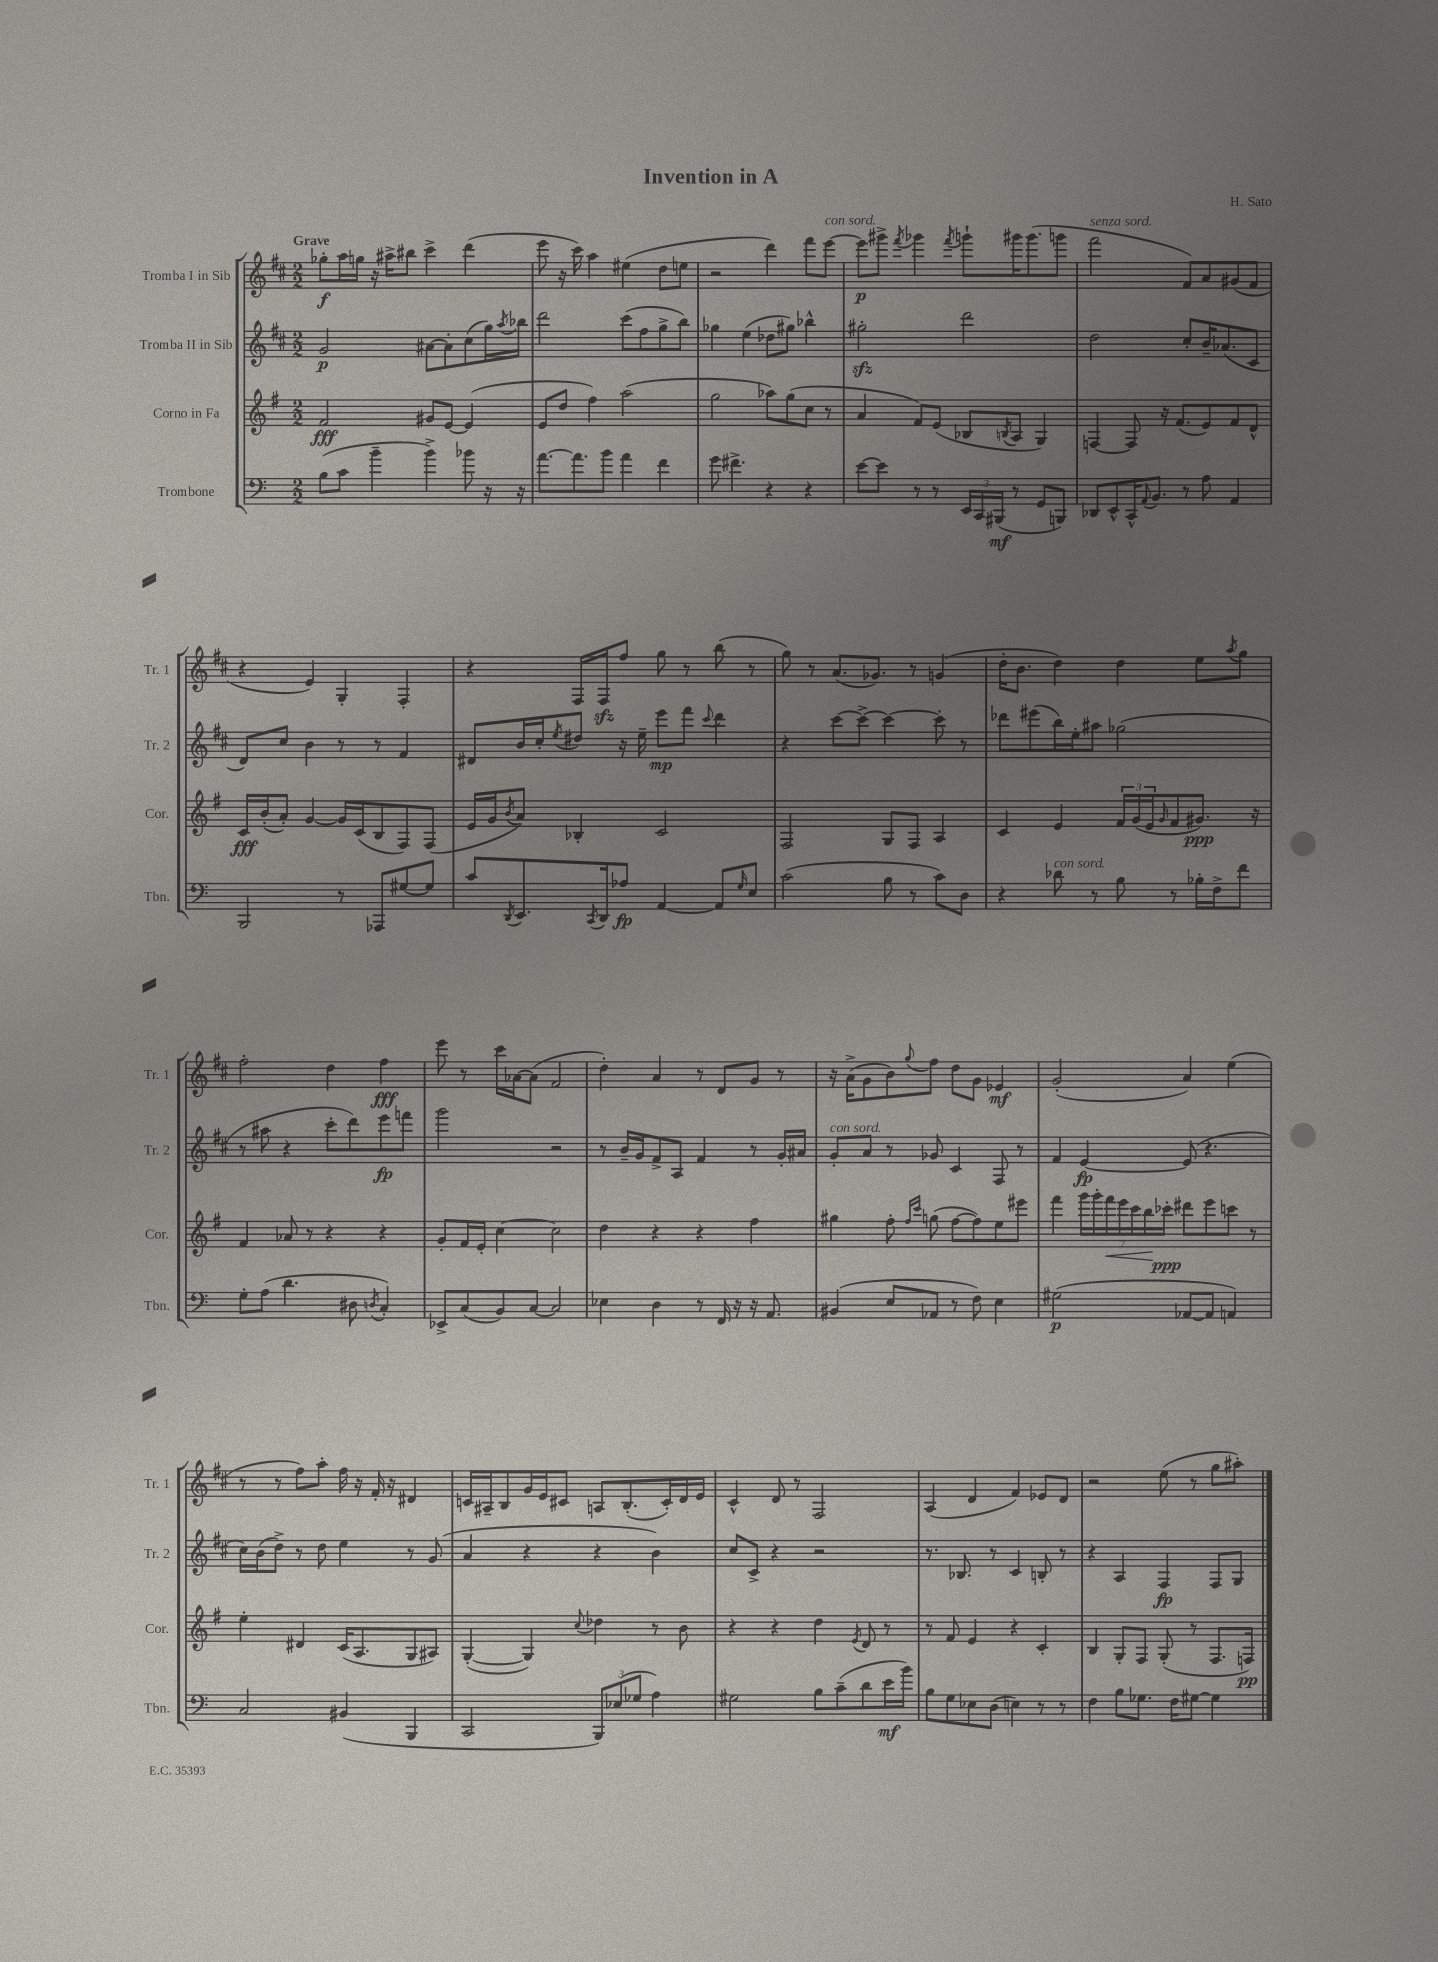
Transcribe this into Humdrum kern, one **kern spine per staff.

**kern	**dynam	**kern	**dynam	**kern	**dynam	**kern	**dynam
*part4	*part4	*part3	*part3	*part2	*part2	*part1	*part1
*staff4	*staff4	*staff3	*staff3	*staff2	*staff2	*staff1	*staff1
*I"Trombone	*	*I"Corno in Fa	*	*I"Tromba II in Sib	*	*I"Tromba I in Sib	*
*I'Tbn.	*	*I'Cor.	*	*I'Tr. 2	*	*I'Tr. 1	*
*clefF4	*	*clefG2	*	*clefG2	*	*clefG2	*
*k[]	*	*k[f#]	*	*k[f#c#]	*	*k[f#c#]	*
*M2/2	*	*M2/2	*	*M2/2	*	*M2/2	*
=1	=1	=1	=1	=1	=1	=1	=1
!	!	!	!	!	!	!LO:TX:a:B:t=Grave	!
(8B\L	.	2f#/	fff	2g/	p	8gg-X'\L	f
8c\J	.	.	.	.	.	16aa\L	.
.	.	.	.	.	.	16ggn\JJ	.
4b~\	.	.	.	.	.	16r	.
.	.	.	.	.	.	16aa#X^\KL	.
.	.	.	.	.	.	8bb#X\J	.
4b^\)	.	8g#X/L	.	[8a#X\L	.	4ccc#^\	.
.	.	[8e/J	.	8a#'\]	.	.	.
8b-X\	.	(4e/]	.	(8cc#\	.	(4ddd\	.
16r	.	.	.	16gg\L)	.	.	.
.	.	.	.	8qaa/	.	.	.
16r	.	.	.	16bb-X\JJ	.	.	.
=2	=2	=2	=2	=2	=2	=2	=2
[8.a\L	.	8e/L	.	2ddd\	.	8eee\	.
.	.	8dd/J	.	.	.	16r	.
8.a\]	.	.	.	.	.	16ccc#\)	.
.	.	4ff#\)	.	.	.	4aa\	.
8b\J	.	.	.	.	.	.	.
4a\	.	(2aa\	.	(8ccc#\L	.	(4ee#X\	.
.	.	.	.	8ff#\	.	.	.
4f\	.	.	.	8gg^\	.	8dd\L	.
.	.	.	.	8bb\J)	.	8een\J	.
=3	=3	=3	=3	=3	=3	=3	=3
8g\	.	2gg\	.	4gg-X\	.	2r	.
4.f#X^\	.	.	.	.	.	.	.
.	.	.	.	(4ee\	.	.	.
4r	.	8aa-X\L)	.	8dd-X\L	.	4ddd\)	.
.	.	(8gg\	.	8gg#X\J)	.	.	.
4r	.	8cc\J	.	4bb-X^^\	.	8fff#\L	.
!	!	!	!	!	!	!LO:TX:a:i:t=con sord.	!
.	.	8r	.	.	.	[8eee\J	.
=4	=4	=4	=4	=4	=4	=4	=4
[8e\L	.	4a/	.	2gg#Xzz'\	.	8eee\L]	p
8e\J]	.	.	.	.	.	8ggg#X^\J	.
.	.	.	.	.	.	8qfff#/	.
8r	.	8f#/L)	.	.	.	4ggg-X\	.
8r	.	(8e/J	.	.	.	.	.
.	.	.	.	.	.	8qfff#/	.
24EE/LL	.	8B-X/L	.	2ddd\	.	8gggn`\L	.
24CC/	.	.	.	.	.	.	.
(24BBB#X/JJ	mf	.	.	.	.	.	.
.	.	8qBn/	.	.	.	.	.
8r	.	8A/J	.	.	.	16ggg#X\K	.
.	.	.	.	.	.	(8.ggg#\	.
8GG/L	.	4G/)	.	.	.	.	.
8BBBn/J)	.	.	.	.	.	8gggn\J	.
=5	=5	=5	=5	=5	=5	=5	=5
!	!	!	!	!	!	!LO:TX:a:i:t=senza sord.	!
8DD-X/L	.	[4Fn/	.	2dd\	.	2fff#\	.
8EE^^/	.	.	.	.	.	.	.
16CC^^/K	.	8F/]	.	.	.	.	.
8qqAA/	.	.	.	.	.	.	.
8.BB/J	.	.	.	.	.	.	.
.	.	16r	.	.	.	.	.
.	.	(8.f#/L	.	.	.	.	.
8r	.	.	.	8cc#'/L	.	8f#/L)	.
8A\	.	8e/)	.	16b~/K	.	8a/	.
.	.	.	.	(8.a-X/	.	.	.
4AA/	.	8f#/	.	.	.	(8g#X/	.
.	.	8d^^/J	.	8c#/J	.	8f#/J	.
!!LO:LB:g=z
=6	=6	=6	=6	=6	=6	=6	=6
2BBB/	.	16c/LL	fff	8d/L)	.	4r	.
.	.	(16b'/J	.	.	.	.	.
.	.	8a'/J)	.	8cc#/J	.	.	.
.	.	[4g/	.	4b\	.	4e/)	.
8r	.	16g/LL]	.	8r	.	4G'/	.
.	.	(16c/J	.	.	.	.	.
8AAA-X/L	.	8B/	.	8r	.	.	.
[8G#X/	.	8F#/)	.	4f#/	.	4F#'/	.
8G#/J]	.	(8F#/J	.	.	.	.	.
=7	=7	=7	=7	=7	=7	=7	=7
8c/L	.	16e/LL	.	8d#X/L	.	4r	.
.	.	16g/J	.	.	.	.	.
8qDD/	.	8qb/	.	.	.	.	.
8.EE/	.	8a/J)	.	16b/L	.	.	.
.	.	.	.	16cc#'/J	.	.	.
.	.	.	.	8qee/	.	.	.
.	.	4B-X'/	.	8dd#X/J	.	16F#/LL	.
8qCC/	.	.	.	.	.	.	.
16DD/k	.	.	.	.	.	16F#zz/J	.
8A-X/J	fp	.	.	16r	.	8ff#/J	.
.	.	.	.	16ee~\	.	.	.
[4AA/	.	2c/	.	8eee\L	mp	8gg\	.
.	.	.	.	8fff#\J	.	8r	.
.	.	.	.	8qqccc#/	.	.	.
8AA/L]	.	.	.	4ddd\	.	(8bb\	.
16qqG/	.	.	.	.	.	.	.
8E/J	.	.	.	.	.	8r	.
=8	=8	=8	=8	=8	=8	=8	=8
(2c\	.	2F#/	.	4r	.	8gg\)	.
.	.	.	.	.	.	8r	.
.	.	.	.	[8ccc#\L	.	(8.a/L	.
.	.	.	.	8ccc#^\J_	.	.	.
.	.	.	.	.	.	8.g-X/J)	.
8B\	.	8G/L	.	4ccc#\_	.	.	.
8r	.	8F#/J	.	.	.	8r	.
8c\L)	.	4A/	.	8ccc#'\]	.	(4gn/	.
8D\J	.	.	.	8r	.	.	.
=9	=9	=9	=9	=9	=9	=9	=9
4r	.	4c/	.	8ddd-X\L	.	16dd'\KL	.
.	.	.	.	.	.	8.b\J	.
.	.	.	.	(8eee#X\	.	.	.
!LO:TX:a:i:t=con sord.	!	!	!	!	!	!	!
8d-X\	.	4e/	.	16bb\L)	.	4dd\)	.
.	.	.	.	16ee'\J	.	.	.
8r	.	.	.	8aa#X\J	.	.	.
8B\	.	24f#/LL	.	(2gg-X\	.	4dd\	.
.	.	(24g/	.	.	.	.	.
.	.	24e/J	.	.	.	.	.
.	.	16qqg/	.	.	.	.	.
8r	.	8f#/	.	.	.	.	.
16B-X'\LL	.	8.g#X/J)	ppp	.	.	8ee\L	.
16F^\J	.	.	.	.	.	.	.
.	.	.	.	.	.	8qaa/	.
8f\J	.	.	.	.	.	8gg\J	.
.	.	16r	.	.	.	.	.
!!LO:LB:g=z
=10	=10	=10	=10	=10	=10	=10	=10
8G'\L	.	4f#/	.	8r	.	2ff#'\	.
(8A\J	.	.	.	8aa#X\	.	.	.
4.d\	.	8a-X/	.	4r	.	.	.
.	.	8r	.	.	.	.	.
.	.	4r	.	8ccc#'\L	.	4dd\	.
8D#X\	.	.	.	8ddd\)	.	.	.
8qDn/	.	.	.	.	.	.	.
4C'/)	.	4r	.	8eee\	fp	4ff#\	fff
.	.	.	.	8fffn\J	.	.	.
=11	=11	=11	=11	=11	=11	=11	=11
8EE-X^/L	.	8g'/L	.	2ggg\	.	8eee\	.
(8C/	.	16f#/L	.	.	.	8r	.
.	.	16e'/JJ	.	.	.	.	.
8BB/)	.	[4cc\	.	.	.	16ccc#\LL	.
.	.	.	.	.	.	[16a-X\J	.
[8C/J	.	.	.	.	.	(8a-\J]	.
2C/]	.	2cc\]	.	2r	.	2f#/	.
=12	=12	=12	=12	=12	=12	=12	=12
4E-X\	.	4dd\	.	8r	.	4dd'\)	.
.	.	.	.	16b~/LL	.	.	.
.	.	.	.	16g/J	.	.	.
4D\	.	4r	.	8f#^/	.	4a/	.
.	.	.	.	8A/J	.	.	.
8r	.	4r	.	4f#/	.	8r	.
16FF/	.	.	.	.	.	8d/L	.
16r	.	.	.	.	.	.	.
16r	.	4ff#\	.	8r	.	8g/J	.
8.AA/	.	.	.	.	.	.	.
.	.	.	.	16g'/LL	.	8r	.
.	.	.	.	16a#X/JJ	.	.	.
=13	=13	=13	=13	=13	=13	=13	=13
!	!	!	!	!LO:TX:a:i:t=con sord.	!	!	!
(4BB#X/	.	4gg#X\	.	8g'/L	.	16r	.
.	.	.	.	.	.	(16a^\KL	.
.	.	.	.	8a/J	.	8g\	.
8E/L	.	8ff#'\	.	8r	.	8b\)	.
.	.	16qqff#/LL	.	.	.	.	.
.	.	16qqccc/JJ	.	.	.	8qqgg/	.
8AA-X/J	.	(8ggn\	.	8g-X/	.	8ff#\J	.
8r	.	[8ff#\L	.	4c#/	.	8dd\L	.
8F\)	.	8ff#\])	.	.	.	8g\J	.
4E\	.	8ee\	.	8F#/	.	4e-X/	mf
.	.	8eee#X\J	.	8r	.	.	.
=14	=14	=14	=14	=14	=14	=14	=14
(2G#X\	p	4fff#\	.	4f#/	.	(2g'/	.
.	.	28ggg\LL	.	[4e/	fp	.	.
.	.	28ggg'\	.	.	.	.	.
!	!	!	!LO:HP:b	!	!	!	!
.	.	28fff#\	<	.	.	.	.
.	.	28eee\	.	.	.	.	.
.	.	28ccc\	.	.	.	.	.
.	.	28bb\	.	.	.	.	.
.	.	28ccc-X'\JJ	[ ppp	.	.	.	.
[8AA-X/L	.	8ddd#X\L	.	(8e/]	.	4a/)	.
8AA-/J]	.	8eee\	.	4.r	.	.	.
4AAn/)	.	8cccn\J	.	.	.	(4ee\	.
.	.	8r	.	.	.	.	.
!!LO:LB:g=z
=15	=15	=15	=15	=15	=15	=15	=15
2C/	.	4ee'\	.	16cc#\LL)	.	8r	.
.	.	.	.	(16b\J	.	.	.
.	.	.	.	8dd^\J)	.	8r	.
.	.	4d#X/	.	8r	.	8ff#\L)	.
.	.	.	.	8dd\	.	8aa'\J	.
(4BB#X/	.	(16c/KL	.	4ee\	.	16ff#\	.
.	.	8.A/	.	.	.	16r	.
.	.	.	.	.	.	16f#'/	.
.	.	.	.	.	.	16r	.
4BBB/	.	8G/	.	8r	.	4d#X/	.
.	.	8A#X/J)	.	(8g/	.	.	.
=16	=16	=16	=16	=16	=16	=16	=16
2CC/	.	([4G'/	.	4a/	.	16cn/LL	.
.	.	.	.	.	.	16A#X~/J	.
.	.	.	.	.	.	8B/	.
.	.	4G/])	.	4r	.	16g/L	.
.	.	.	.	.	.	16e/J	.
.	.	.	.	.	.	8c#X/J	.
.	.	8qqcc/	.	.	.	.	.
12BBB/L)	.	4dd-X\	.	4r	.	8An/L	.
(12E-X/	.	.	.	.	.	.	.
.	.	.	.	.	.	(8.B'/	.
12G-X/J	.	.	.	.	.	.	.
4A\)	.	8r	.	4b\)	.	.	.
.	.	.	.	.	.	16c#'/L)	.
.	.	8b\	.	.	.	16d/	.
.	.	.	.	.	.	16e/JJ	.
=17	=17	=17	=17	=17	=17	=17	=17
2G#X\	.	4r	.	8cc#/L	.	4c#^^/	.
.	.	.	.	8c#^/J	.	.	.
.	.	4r	.	4r	.	8d/	.
.	.	.	.	.	.	8r	.
8B\L	.	4dd\	.	2r	.	2F#/	.
(8c~\	.	.	.	.	.	.	.
.	.	8qe/	.	.	.	.	.
8d\	.	8d/	.	.	.	.	.
16e\L	mf	8r	.	.	.	.	.
16b\JJ)	.	.	.	.	.	.	.
=18	=18	=18	=18	=18	=18	=18	=18
8B\L	.	8r	.	8.r	.	(4A/	.
8G\	.	8f#/	.	.	.	.	.
.	.	.	.	8.B-X/	.	.	.
8E-X\	.	4e/	.	.	.	4d/	.
(8D\J	.	.	.	8r	.	.	.
4En\)	.	4r	.	4c#/	.	4f#/)	.
8r	.	4c'/	.	8Bn'/	.	8e-X/L	.
8r	.	.	.	8r	.	8d/J	.
=19	=19	=19	=19	=19	=19	=19	=19
4F\	.	4B/	.	4r	.	2r	.
8B\L	.	8G'/L	.	4A/	.	.	.
8.G-X\J	.	8F#/J	.	.	.	.	.
.	.	(8G'/	.	4F#/	fp	(8ee\	.
16F\KL	.	.	.	.	.	.	.
[8G#X\J	.	8r	.	.	.	8r	.
4G#\]	.	8.F#/L	.	8F#/L	.	8gg\L	.
.	.	.	.	8G/J	.	8aa#X'\J)	.
.	.	16Fn/Jk)	pp	.	.	.	.
==	==	==	==	==	==	==	==
*-	*-	*-	*-	*-	*-	*-	*-
